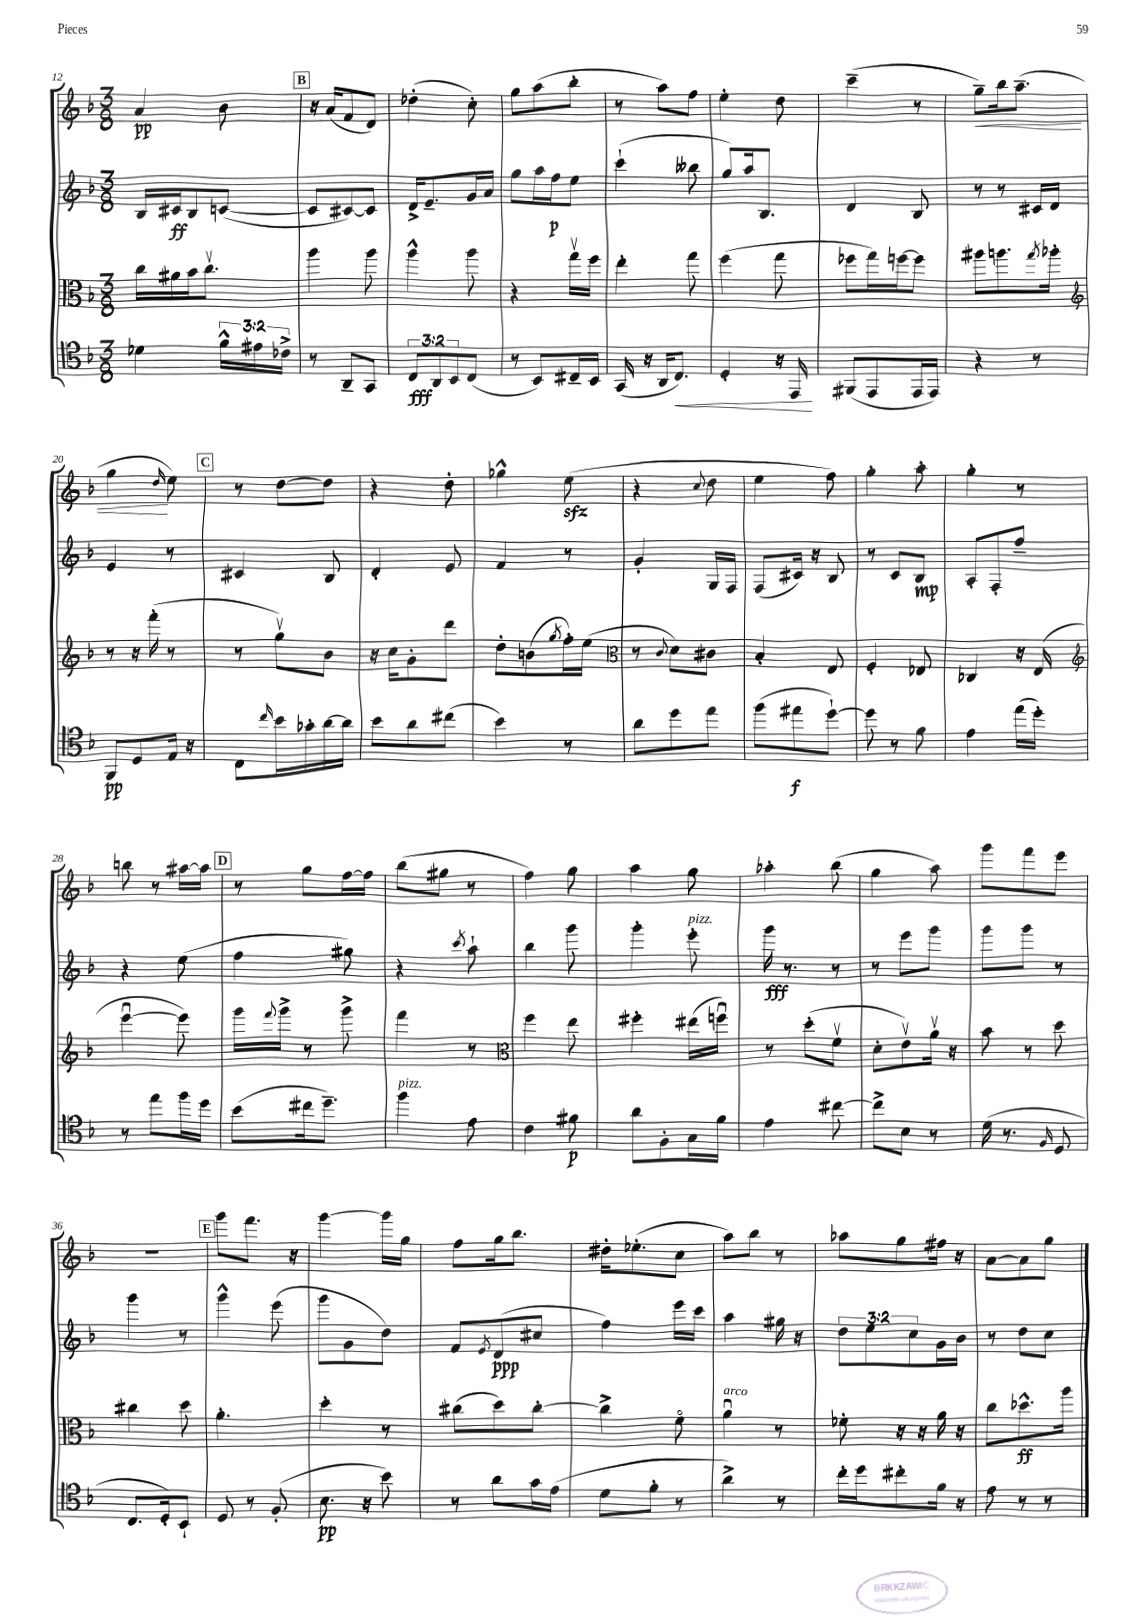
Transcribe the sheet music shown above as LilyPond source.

<<
\new StaffGroup <<
\new Staff = "s0" {
    \clef treble \key f \major \numericTimeSignature \time 3/8
    a'4\pp bes'8 |
    \mark \markup { \box "B" } r16 a'16( f'8 d'8) |
    des''4-.( c''8-.) |
    g''8 a''8( bes''8-. |
    r8 a''8) f''8 |
    e''4-. d''8 |
    c'''4--( r8 |
    g''8--\<) bes''16 a''8.--( |
    g''4\! \grace { d''16 } e''8) |
    \mark \markup { \box "C" } r8 d''8~ d''8 |
    r4 d''8-. |
    ges''4-^ e''8\sfz( |
    r4 \appoggiatura { c''8 } d''8 |
    e''4 f''8) |
    g''4-. a''8-. |
    g''4-. r8 |
    b''8 r8 ais''16~ ais''16 |
    \mark \markup { \box "D" } r8 g''8 f''16~ f''16 |
    bes''8( gis''8 r8 |
    f''4) g''8 |
    a''4 g''8 |
    aes''4-. bes''8( |
    g''4 a''8) |
    g'''8 f'''8 e'''8 |
    R4. |
    \mark \markup { \box "E" } g'''8 f'''8. r16 |
    g'''4~ g'''16 g''16 |
    f''8 g''16 bes''8. |
    dis''16-. ees''8.-.( c''8 |
    a''8) bes''8 r8 |
    aes''8 g''8 fis''16 r16 |
    a'8~ a'8 g''8 \bar "|." |
}
\new Staff = "s1" {
    \clef treble \key f \major \numericTimeSignature \time 3/8 \override Staff.TupletNumber.text = #tuplet-number::calc-fraction-text
    bes16 cis'16\ff bes8 c'8~( |
    \mark \markup { \box "B" } c'8 cis'8~) cis'8 |
    d'16-> e'8.-- g'16 a'16 |
    g''8 a''16 f''16\p e''8 |
    c'''4-!( beses''8 |
    g''8) a''16 bes8. |
    d'4 bes8 |
    r8 r8 cis'16 d'16 |
    e'4 r8 |
    \mark \markup { \box "C" } cis'4 bes8 |
    d'4-. e'8 |
    f'4 r8 |
    g'4-. g16 f16 |
    f8( cis'16) r16 bes8 |
    r8 c'8 bes8\mp |
    a8-. f8-. f''8-- |
    r4 e''8( |
    \mark \markup { \box "D" } f''4 gis''8) |
    r4 \acciaccatura { c'''8 } a''8-! |
    bes''4 g'''8 |
    g'''4-. e'''8-.^\markup { \italic "pizz." } |
    g'''16\fff r8. r8 |
    r8 e'''8 g'''8 |
    g'''8 g'''8 r8 |
    g'''4 r8 |
    \mark \markup { \box "E" } g'''4-^ e'''8( |
    g'''8 g'8 d''8) |
    f'8 \acciaccatura { e'8 } d'8\ppp( cis''8 |
    f''4) e'''16 c'''16 |
    a''4 gis''16 r16 |
    \tuplet 3/2 { d''8 e''8 c''8 } g'16 bes'16 |
    r8 d''8 c''8 \bar "|." |
}
\new Staff = "s2" {
    \clef alto \key f \major \numericTimeSignature \time 3/8
    c''16 ais'16 bes'16 c''8.\upbow |
    \mark \markup { \box "B" } a''4 a''8 |
    a''4-^ a''8 |
    r4 g''16\upbow f''16 |
    e''4-. g''8 |
    f''4( g''8 |
    fes''8 g''16) f''16~ f''8 |
    ais''8 a''8. \acciaccatura { g''8 } aes''16-. |
    \clef treble r8 r16 f'''16-.( r8 |
    \mark \markup { \box "C" } r8 g''8\upbow) bes'8 |
    r16 c''16 g'8-. d'''8 |
    d''8-. b'8( \acciaccatura { g''8 } f''16-.) e''16( |
    \clef alto r8 \appoggiatura { c'8 } d'8) cis'8 |
    bes4-. e8 |
    f4-. ees8 |
    ces4 r16 e16( |
    \clef treble e'''4~\downbow e'''8) |
    \mark \markup { \box "D" } g'''16 \appoggiatura { f'''8 } g'''16-> r8 g'''8-> |
    f'''4 r8 |
    \clef alto f''4 e''8 |
    fis''4-. eis''16( f''16\downbow) |
    r8 d''8-.( f'8\upbow |
    d'8-. e'8\upbow) a'16\upbow r16 |
    bes'8 r8 d''8 |
    cis''4 d''8 |
    \mark \markup { \box "E" } a'4.-. |
    d''4-. r8 |
    cis''8( d''8) cis''8~-. |
    cis''4-> f'8\flageolet |
    a'4\downbow^\markup { \italic "arco" } r8 |
    fes'8-. r16 r16 a'16 r16 |
    c''8 des''8.-^\ff a''16 \bar "|." |
}
\new Staff = "s3" {
    \clef tenor \key f \major \numericTimeSignature \time 3/8 \override Staff.TupletNumber.text = #tuplet-number::calc-fraction-text
    des'4 \tuplet 3/2 { f'16-^ eis'16 ces'16-> } |
    \mark \markup { \box "B" } r8 a,8-- g,8 |
    \tuplet 3/2 { c8\fff a,8 bes,8 } c8( |
    r8 bes,8) cis16-- bes,16 |
    g,16( r16 a,16 c8.\<) |
    d4-. r16 e,16\! |
    fis,8( e,8 e,16 e,16) |
    r4 r8 |
    f,8\pp d8 e16 r16 |
    \mark \markup { \box "C" } c8 \grace { c''16 } bes'16 ges'16-. a'16~ a'16 |
    bes'8 a'8 cis''8( |
    bes'4) r8 |
    a'8 d''8 e''8 |
    f''8( eis''8\f d''8~-!) |
    d''8 r8 f'8 |
    e'4 e''16( d''16-.) |
    r8 e''8 f''16 d''16 |
    \mark \markup { \box "D" } bes'8( cis''16 d''8.--) |
    f''4^\markup { \italic "pizz." } e'8 |
    c'4 fis'8\p |
    a'8 f8-. g16 f'16 |
    e'4 cis''8~ |
    cis''8-> bes8 r8 |
    d'16( r8. \grace { f16 } d8 |
    c8. d16-.) bes,8-! |
    \mark \markup { \box "E" } d8 r8 f8-.( |
    bes8.\pp r16 bes'8) |
    r8 a'8 g'16 e'16( |
    d'8 f'8-. r8 |
    a'4->) r8 |
    c''16-. d''16 cis''8-. f'16 r16 |
    e'8 r8 r8 \bar "|." |
}
>>
>>
\layout { \context { \Score currentBarNumber = #12 } }
